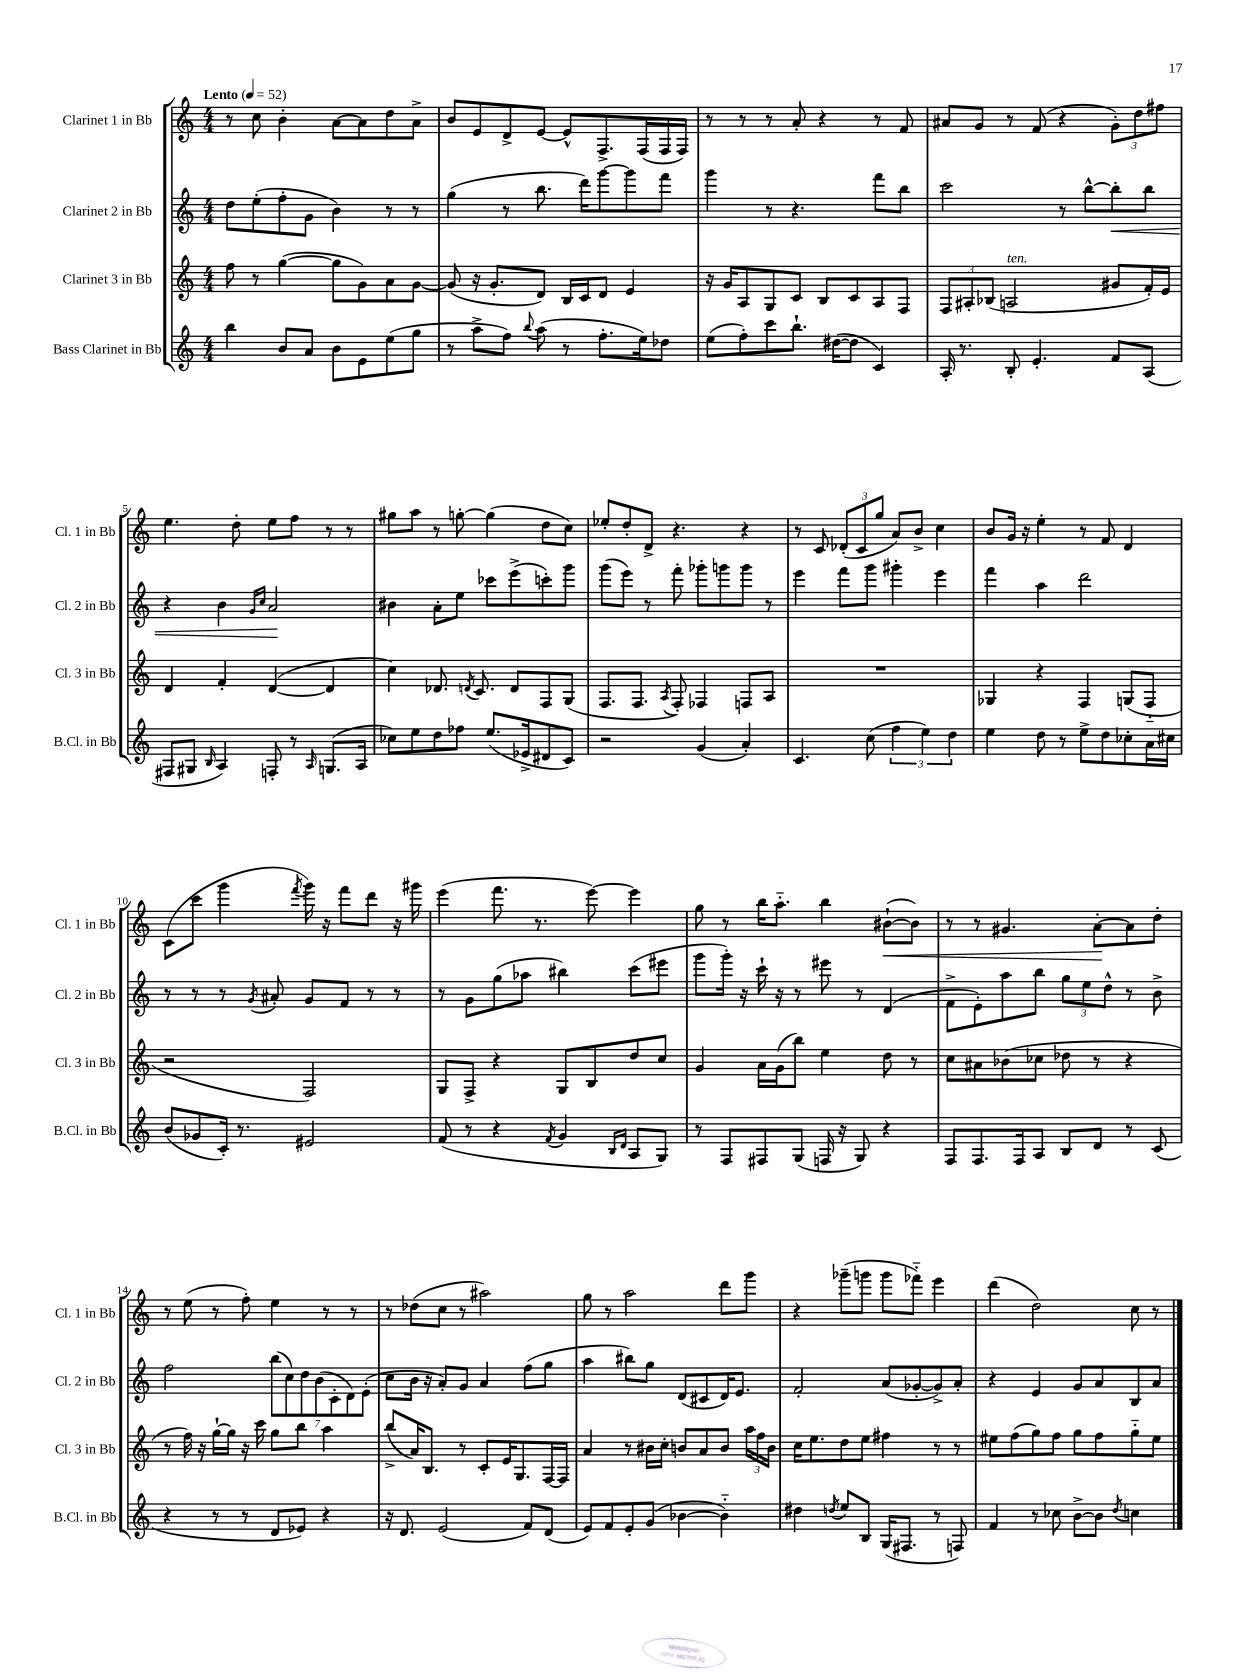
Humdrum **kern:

**kern	**kern	**kern	**kern
*staff4	*staff3	*staff2	*staff1
*clefG2	*clefG2	*clefG2	*clefG2
*k[]	*k[]	*k[]	*k[]
*M4/4	*M4/4	*M4/4	*M4/4
*MM52	*MM52	*MM52	*MM52
4bb	8ff	8dd	8r
.	8r	(8ee'	8cc
8b	([4gg	8ff'	4b'
8a	.	8g	.
8b	8gg]	4b)	[8a
8e	8g)	.	8a]
(8ee	8a	8r	8dd
8gg	[8g	8r	8a^
=	=	=	=
8r	(8g]	(4gg	8b
8aa^	16r	.	8e
.	8.g'	.	.
8ff)	.	8r	8d^
8qqbb	.	.	.
(8aa	8d)	8.bb	[8e
8r	16B	.	8e^^]
.	16c	16ddd)	.
8.ff'	8d	[8ggg	8.F^
.	4e	8ggg]	.
16ee)	.	.	(16F
8dd-	.	8fff	16F
.	.	.	16F)
=	=	=	=
(8ee	16r	4ggg	8r
.	16g	.	.
8ff')	8A	.	8r
8ccc	8G	8r	8r
8.bb`	8c	4.r	8a'
.	8B	.	4r
([16dd#	.	.	.
8dd#]	8c	.	.
4c)	8A	8fff	8r
.	8F	8bb	8f
=	=	=	=
16A'	12F	2ccc	8a#
8.r	.	.	.
.	12A#'	.	.
.	.	.	8g
.	(12B-	.	.
8B'	2A	.	8r
4.e'	.	.	(8f
.	.	8r	4r
.	.	[8bb^^	.
8f	8g#	8bb']	12g')
.	.	.	12dd
(8A	16f')	8bb	.
.	.	.	12ff#
.	16e	.	.
=	=	=	=
8F#	4d	4r	4.ee
8G#	.	.	.
16qqB	.	.	.
4A)	4f'	4b	.
.	.	.	8dd'
.	.	16qqg	.
.	.	16qqcc	.
8F'	([4d	2a	8ee
8r	.	.	8ff
16qqA	.	.	.
(8.G	4d]	.	8r
.	.	.	8r
16A	.	.	.
=	=	=	=
8cc-)	4cc)	4b#	8gg#
8ee	.	.	8aa
8dd	8.d-	8a'	8r
8ff-	.	8ee	[8gg'
.	8qd	.	.
.	8.c	.	.
(8.ee	.	8ccc-	(4gg]
.	8d	(8eee^	.
16e-^	.	.	.
8d#	8F	8ccc')	8dd
8c)	(8G	8ggg	8cc)
=	=	=	=
2r	8.F	(8ggg	8ee-'
.	.	8eee)	8dd'
.	8.F	.	.
.	.	8r	8d^
.	8qA	.	.
.	8F')	8fff'	4.r
(4g	4F-	8ggg-'	.
.	.	8ggg	.
4a')	8F	8ggg	4r
.	8A	8r	.
=	=	=	=
4.c	1r	4eee	8r
.	.	.	8c
.	.	8fff	(12d-'
.	.	.	12c
(8cc	.	8ggg	.
.	.	.	12gg
6ff	.	4ggg#'	8a)
.	.	.	8b^
6ee)	.	.	.
.	.	4eee	4cc
6dd	.	.	.
=	=	=	=
4ee	4G-	4fff	8b
.	.	.	16g
.	.	.	16r
8dd	4r	4aa	4ee'
8r	.	.	.
8ee^	4F	2ddd	8r
8dd	.	.	8f
8cc-'	(8G	.	4d
16a	8F'~	.	.
16cc#	.	.	.
=	=	=	=
(8b	2r	8r	(8c
8g-	.	8r	8ccc
16c')	.	8r	4ggg
8.r	.	.	.
.	.	8qg	.
.	.	8a#'	.
.	.	.	8qfff
2e#	2F)	8g	16ggg)
.	.	.	16r
.	.	8f	8fff
.	.	8r	8ddd
.	.	8r	16r
.	.	.	16ggg#
=	=	=	=
(8f	8G	8r	(4eee
8r	8F^	8g	.
4r	4r	(8gg	8.fff
.	.	8aa-	.
.	.	.	8.r
8qf	.	.	.
4g	8G	4bb#)	.
.	8B	.	[8eee)
16qqB	.	.	.
16qqd	.	.	.
8A	8dd	(8ccc	4eee]
8G)	8cc	8eee#	.
=	=	=	=
8r	4g	8ggg	8gg
8F	.	16ggg')	8r
.	.	16r	.
8F#	16a	16ccc`	16bb
.	(16g	16r	8.aa'~
(8G	8bb)	8r	.
16F	4ee	8eee#	4bb
16r	.	.	.
8G)	.	8r	.
4r	8dd	(4d	([8b#`
.	8r	.	8b#])
=	=	=	=
8F	8cc	8f^	8r
8.F	8a#	8e')	8r
.	(8b-	8aa	4.g#
16F	.	.	.
8A	8cc-	8bb	.
8B	8dd-	12gg	.
.	.	12ee	.
8d	8r	.	[8a'
.	.	12dd^^	.
8r	4r	8r	8a]
(8c	.	8b^	8dd'
=	=	=	=
4r	8r	2ff	8r
.	16ff)	.	(8ee
.	16r	.	.
8r	[16gg`	.	8r
.	16gg]	.	.
8r	16r	.	8ff')
.	16ccc	.	.
8d	8gg	(14bb	4ee
.	.	14cc)	.
8e-)	8bb	.	.
.	.	14dd	.
.	.	(14b	.
4r	4aa	.	8r
.	.	14c'	.
.	.	14d)	.
.	.	.	8r
.	.	(14e'	.
=	=	=	=
16r	(8bb^	8cc	8r
8.d	.	.	.
.	16a)	16b	(8dd-
.	8.B	16r	.
(2e	.	8a')	8cc
.	8r	8g	8r
.	8c'	4a	2aa#)
.	16e	.	.
.	8.G	.	.
8f)	.	(8ff	.
(8d	[16F	8gg	.
.	16F]	.	.
=	=	=	=
8e)	4a	4aa	8gg
8f	.	.	8r
8e'	8r	8bb#)	2aa
(8g	16b#	8gg	.
.	16cc'	.	.
[4b-	8b	(8d	.
.	8a	8c#	.
4b-'~])	8b	16d)	8ddd
.	.	8.e	.
.	24aa	.	8ggg
.	24ff	.	.
.	24b	.	.
=	=	=	=
4dd#	16cc	2f'	4r
.	8.ee	.	.
8qdd	.	.	.
8ee	8dd	.	(8ggg-~
8B	8ee	.	8ggg
(16G	4ff#	(8a	8ggg
8.F#	.	.	.
.	.	[8g-'	8fff-'~)
8r	8r	8g-^])	4eee
8F)	8r	8a'	.
=	=	=	=
4f	8ee#	4r	(4ddd
.	(8ff	.	.
8r	8gg)	4e	2dd)
8cc-	8ff	.	.
[8b^	8gg	8g	.
8b]	8ff	8a	.
8qdd	.	.	.
4cc	8gg'~	8B	8cc
.	8ee#	8a	8r
==	==	==	==
*-	*-	*-	*-
